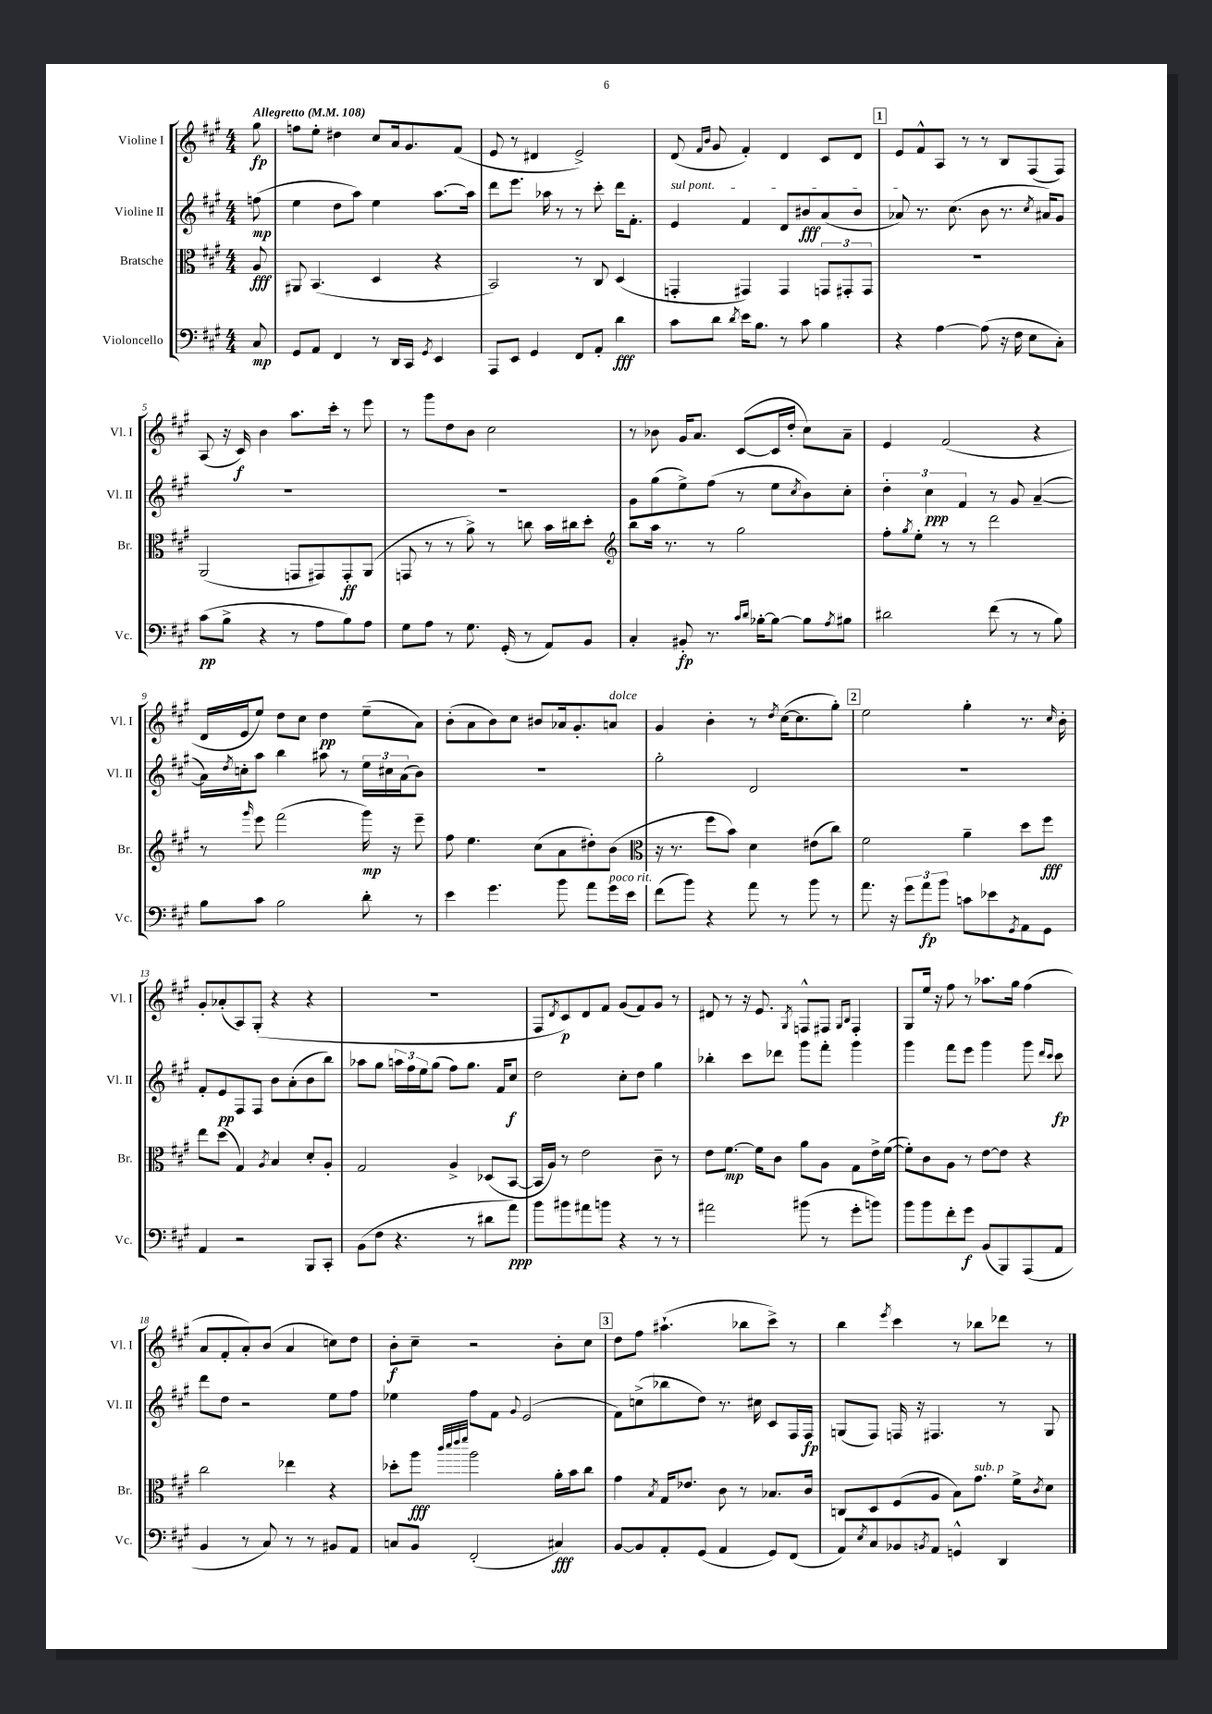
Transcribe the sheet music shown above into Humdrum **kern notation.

**kern	**kern	**kern	**kern
*staff4	*staff3	*staff2	*staff1
*clefF4	*clefC3	*clefG2	*clefG2
*k[f#c#g#]	*k[f#c#g#]	*k[f#c#g#]	*k[f#c#g#]
*M4/4	*M4/4	*M4/4	*M4/4
*MM108	*MM108	*MM108	*MM108
8C#/	8A/	(8ff\	8gg#\
=	=	=	=
8GG#/L	8AA#/	4ee\	8ff\L
8AA/J	(4.BB/	.	8ee'\J
4FF#/	.	8dd\L	4dd#\
.	.	8aa\J)	.
8r	4D/	4ee\	8cc#/L
16DD/LL	.	.	16a/k
16CC#/JJ	.	.	8.g#/
8qGG#/	.	.	.
4EE/	4r	[8.aa\L	.
.	.	.	(8f#/J
.	.	16aa\]Jk	.
=	=	=	=
8AAA/L	2BB/)	8ddd\L	8e/
8EE/J	.	8.eee\J	8r
4GG#/	.	.	4d#/
.	.	16aa-\	.
.	.	8r	.
8FF#/L	8r	8r	2e^/)
8AA'/J	8C#/	8ccc#'\	.
4d\	(4D/	16ddd\LK	.
.	.	8.f#'\J	.
=	=	=	=
8c#\L	4GG'/	4e/	(8d/
.	.	.	16qqf#/LL
.	.	.	16qqb/JJ
8d\J	.	.	8g#/
8qd/	.	.	.
16e\LK	4GG#/)	4f#/	4f#'/)
8.B\J	.	.	.
8r	4GG#/	8d/L	4d/
8c#\	.	8b#/	.
4B\	12GG/L	(8a/	8c#/L
.	12GG#'/	.	.
.	.	8b#/J	8d/J
.	12GG#/J	.	.
=	=	=	=
4r	1r	8a-/)	8e/L
.	.	8.r	8f#^^/
[4A\	.	.	8A/J
.	.	(8.cc#\	.
.	.	.	8r
(8A\]	.	8b\	8r
16r	.	8.r	8B/L
16F#\	.	.	.
8E\L	.	.	(8F#/
.	.	8qcc#/	.
.	.	16a#/LK)	.
8C#'\J)	.	8g#/J	8F#/J)
=	=	=	=
(8c#\L	(2AA/	1r	(8A/
8B^\J	.	.	16r
.	.	.	16c#/)
4r	.	.	4b\
8r	8GG/L	.	8.aa\L
8A\L	8GG#/)	.	.
.	.	.	16ccc#'\Jk
8B\)	8GG#'/	.	8r
8A\J	(8AA/J	.	8eee\
=	=	=	=
8G#\L	8GG/	1r	8r
8A\J	8r	.	8ggg#\L
8r	8r	.	8dd\
8.G#\	8a^\)	.	8b\J
.	8r	.	2cc#\
(16GG#'/	.	.	.
8r	8cc\	.	.
8AA/L)	16b\LL	.	.
.	16cc#\J	.	.
8BB/J	8dd'\J	.	.
=	=	=	=
*	*clefG2	*	*
4C#'/	8bb\L	8g#\L	8r
.	16aa\Jk	(8gg#\	8b-\
.	8.r	.	.
8BB#'/	.	8ee^\)	16g#/LK
.	.	.	8.a/J
8.r	8r	(8ff#\J	.
.	2gg#\	8r	([8c#/L
16qqc#/LL	.	.	.
16qqd/JJ	.	.	.
[16B-'\LK	.	.	.
8B-\_J	.	8ee\L	16c#/]L
.	.	.	16dd'/JJ
.	.	8qcc#/	.
8B-\]L	.	8b\)	8cc#\L)
8qA/	.	.	.
8B#\J	.	8cc#'\J	8a~\J
=	=	=	=
2d#\	8ff#'\L	6dd'\	4e/
.	8qgg#/	.	.
.	8ee'\J	.	.
.	.	6cc#\	.
.	8r	.	(2f#/
.	.	6f#/	.
.	8r	.	.
(8f#\	2ddd\	8r	.
8r	.	8g#/	.
8r	.	([4a~/	4r
8B\)	.	.	.
=	=	=	=
8B\L	8r	16a\]LL)	16d/LL
.	.	8qdd/	.
.	.	16cc'\J	16e/J
.	16qqggg#/	.	.
8c#\J	8eee\	8aa\J	8ee/J)
2B\	(2fff#\	4bb\	8dd\L
.	.	.	8cc#\J
.	.	8aa#\	4dd\
.	.	8r	.
8d'\	16ggg#\)	24ee\LL	(8ee~\L
.	.	24cc#\	.
.	16r	.	.
.	.	(24a\J	.
8r	8eee~\	8b\J)	8a\J)
=	=	=	=
4e\	8ff#\	1r	(8b'\L
.	4.ee\	.	8a\
4.g#\	.	.	8b\)
.	.	.	8cc#\J
.	(8cc#\L	.	8b#/L
8b\	8a\	.	16a-/k
.	.	.	8.g#'/
8a\L	8dd#'\)	.	.
16g#\L	(8b\J	.	8a/J
16e\JJ	.	.	.
=	=	=	=
*	*clefC3	*	*
(8f#\L	16r	2gg#'\	4g#/
.	8.r	.	.
8b\J)	.	.	.
4r	8ff#\L	.	4b'\
.	8b\J)	.	.
8a\	4d\	2d/	8r
.	.	.	8qdd/
8r	.	.	([16cc#\LK
.	.	.	8.cc#\]
8b\	(8e#\L	.	.
8r	8cc#\J)	.	8gg#'\J)
=	=	=	=
8.a\	2f#\	1r	2ee\
16r	.	.	.
12g#\L	.	.	.
12a\	.	.	.
12b\J	.	.	.
8c\L	4a~\	.	4gg#'\
8e-\	.	.	.
8qGG#/	.	.	.
8AA\	8dd\L	.	8.r
8GG#\J	8ff#\J	.	.
.	.	.	16qqcc#/
.	.	.	16b'\
=	=	=	=
4AA/	8ee\L	8f#'/L	8g#'/L
.	(8dd\J	8e/	(8a-'/
2r	4G#/)	8F#/	8A/)
.	.	8F#/J	(8G#'/J
.	8qA/	.	.
.	4B/	8b\L	4r
.	.	(8a'\	.
8BBB/L	8d'/L	8b\	4r
8CC#'/J	8A'/J	8bb\J)	.
=	=	=	=
(8BB\L	2G#/	8aa-\L	1r
8F#\J	.	8gg#\J	.
4.r	.	24aa\LL	.
.	.	24ff#\	.
.	.	24ee\J	.
.	.	(8gg#\J	.
.	4A^/	8ff#\L)	.
8r	.	8.gg#\J	.
8d#\L	(8D-/L	.	.
.	.	16f#/LK	.
8a\J)	[8BB/J	8cc#/J	.
=	=	=	=
8b\L	16BB/]LL	2dd\	8F#/L
.	16A/JJ)	.	.
.	.	.	8qd/
8b#\	8r	.	8c#/)
8a#\	2e\	.	8d/
8b\J	.	.	8f#/J
4r	.	8cc#'\L	(8g#/L
.	.	8dd\J	8f#/)
8r	8c#~\	4gg#\	8g#/J
8r	8r	.	8r
=	=	=	=
2a#\	8e\L	4bb-'\	8d#/
.	[8.f#\J	.	8r
.	.	8ccc#\L	16r
.	16f#\]LK	.	8.e/
.	8c#\J	8ddd-\J	.
.	.	.	8qG#/
(8b#\	8a\L	8ggg#\L	8F^^/L
8r	8A\J	8fff#'\J	8F#/J
.	.	.	16qqG#/LL
.	.	.	16qqB/JJ
8g#'\L	8G#\L	4ggg#\	4F#'/
8b\J)	16e^\L	.	.
.	([16f#\JJ	.	.
=	=	=	=
8b\L	8f#'\]L)	4ggg#\	8G#/L
8b\	8c#\	.	16ee/Jk
.	.	.	16r
8f#'\	8A\J	8fff#\L	8ff#\
8g#\J	8r	8eee\J	8r
(8BB/L	[8e\L	4ggg#\	8.aa-\L
8BBB/)	8e\]J	.	.
.	.	.	16gg#\Jk
(8AAA/	4r	8ggg#\	(4ff#\
.	.	16qqddd/LL	.
.	.	16qqccc#/JJ	.
8AA/J	.	8ccc#\	.
=	=	=	=
4BB/	2cc#\	8ddd\L	8a/L
.	.	8dd\J	8f#'/
8r	.	2r	8a'/)
8C#/)	.	.	(8b/J
8r	4ee-\	.	4a/
8r	.	.	.
8BB#/L	4r	8ee\L	8cc\L)
8AA/J	.	8ff#\J	8dd\J
=	=	=	=
8C/L	8dd-'\L	4ee-\	8b'\L
8BB/J	8aa\J	.	8cc#~\J
.	32qqccc#/LLL	.	.
.	32qqddd/	.	.
.	32qqeee/	.	.
.	32qqfff#/JJJ	.	.
(2FF#'/	2aa\	8ff#\L	2r
.	.	8f#\J	.
.	.	8qqg#/	.
.	.	(2e/	.
4C#/)	16a'\LL	.	8b'\L
.	16b\J	.	.
.	8cc#\J	.	8cc#\J
=	=	=	=
[8BB/L	4g#\	8f#\L)	8dd\L
8BB/]	.	(8cc^\	8ff#\J
.	8qB/	.	.
8AA'/	16G#/LK	8bb-\	(4.aa#`\
.	8.e-/J	.	.
(8GG#/J	.	8dd\J)	.
4AA/	8c#\	8.r	.
.	8r	.	8bb-\L
.	.	16cc#\	.
8GG#/L)	8.B-/L	8c#/L	8ccc#^\J)
(8FF#/J	.	16F#/L	8r
.	16c#/Jk	16F#/JJ	.
=	=	=	=
8AA/L)	8C/L	(8G/L	4bb\
8qE/	.	.	.
8C#/	8D/	8F#/J)	.
.	.	.	8qeee/
8BB-/	(8F#/	16F/	4ccc#\
.	.	16r	.
8qBB/	.	.	.
8AA/J	8A/J	4.F#/	.
4GG^^/	8B\L)	.	8r
.	8.g#\J	.	8bb-\L
4DD/	.	8r	8ddd-\J
.	16f#^\LK	.	.
.	8qc#/	.	.
.	8d\J	8G/	8r
==	==	==	==
*-	*-	*-	*-
